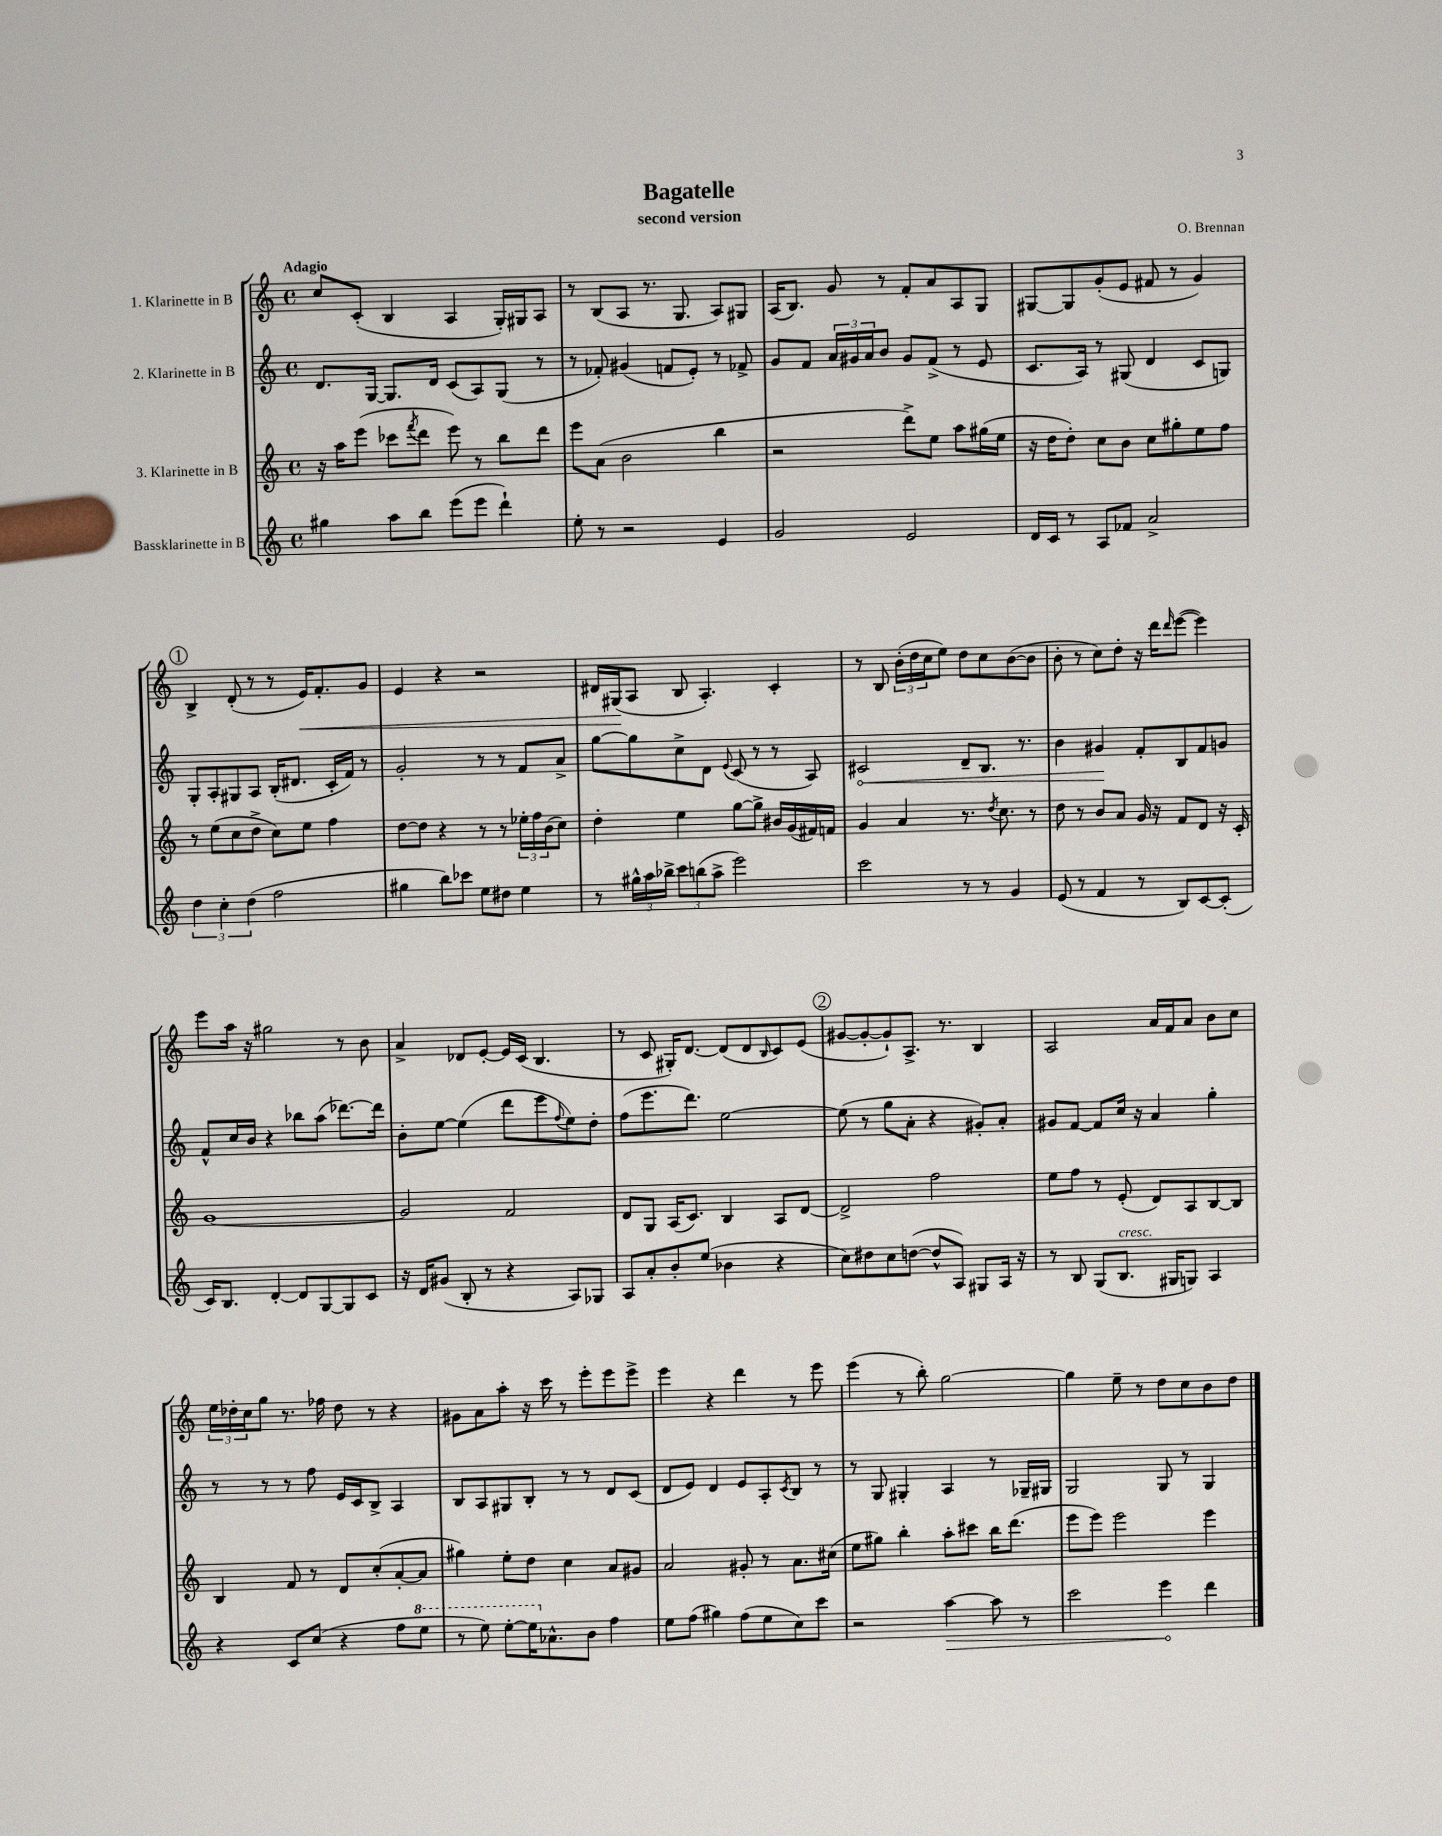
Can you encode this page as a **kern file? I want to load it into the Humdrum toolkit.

**kern	**dynam	**kern	**kern	**dynam	**kern	**dynam
*part4	*part4	*part3	*part2	*part2	*part1	*part1
*staff4	*staff4	*staff3	*staff2	*staff2	*staff1	*staff1
*I"Bassklarinette in B	*	*I"3. Klarinette in B	*I"2. Klarinette in B	*	*I"1. Klarinette in B	*
*clefG2	*	*clefG2	*clefG2	*	*clefG2	*
*k[]	*	*k[]	*k[]	*	*k[]	*
*M4/4	*	*M4/4	*M4/4	*	*M4/4	*
*met(c)	*	*met(c)	*met(c)	*	*met(c)	*
=1	=1	=1	=1	=1	=1	=1
!	!	!	!	!	!LO:TX:a:B:t=Adagio	!
4gg#X\	.	16r	8.d/L	.	8cc/L	.
.	.	16aa\KL	.	.	.	.
.	.	(8eee\J	.	.	(8c'/J	.
.	.	.	[16G/Jk	.	.	.
8aa\L	.	8ccc-X\L	8.G/L]	.	4B/	.
.	.	8qfff/	.	.	.	.
8bb\J	.	8ddd\J	.	.	.	.
.	.	.	16d/Jk	.	.	.
(8eee\L	.	8eee\)	(8c/L	.	4A/	.
8eee\J	.	8r	8A/)	.	.	.
4ddd`\)	.	8bb\L	(8G/J	.	16G'/LL)	.
.	.	.	.	.	16G#X/J	.
.	.	8ddd\J	8r	.	8A/J	.
=2	=2	=2	=2	=2	=2	=2
8ee'\	.	8eee\L	8r	.	8r	.
8r	.	(8a\J	8f-X'/)	.	(8B/L	.
2r	.	2b\	(4g#X/	.	8A/J	.
.	.	.	.	.	8.r	.
.	.	.	8fn/L	.	.	.
.	.	.	.	.	8.G/	.
.	.	.	8e'/J)	.	.	.
4e/	.	4bb\	8r	.	8A/L)	.
.	.	.	8f-X^/	.	8G#X/J	.
=3	=3	=3	=3	=3	=3	=3
2g/	.	2r	8g/L	.	(16A/KL	.
.	.	.	.	.	8.B/J)	.
.	.	.	8f/J	.	.	.
.	.	.	24a/LL	.	8g/	.
.	.	.	24g#X/	.	.	.
.	.	.	24a/J	.	.	.
.	.	.	8b/J	.	8r	.
2e/	.	8ddd^\L)	8g#/L	.	8f'/L	.
.	.	8ee\J	(8f^/J	.	8a/	.
.	.	8aa\L	8r	.	8A/	.
.	.	(16gg#X\L	8e/	.	8G/J	.
.	.	16ee\JJ	.	.	.	.
=4	=4	=4	=4	=4	=4	=4
16d/LL	.	16r	8.c/L	.	[8G#X/L	.
16c/JJ	.	16dd\KL	.	.	.	.
8r	.	8dd'\J)	.	.	8G#/]	.
.	.	.	16A/Jk)	.	.	.
8A/L	.	8cc\L	8r	.	(8g'/	.
8f-X/J	.	8b\J	(8G#X/	.	8e/J	.
2a^/	.	8cc\L	4d/	.	8f#X/	.
.	.	8gg#X'\	.	.	8r	.
.	.	8ee\	8c/L	.	4g/)	.
.	.	8ff\J	8Gn/J)	.	.	.
!!LO:LB:g=z
!!LO:REH:place=s1:t=1
=5	=5	=5	=5	=5	=5	=5
6dd\	.	8r	8G'/L	.	4B^/	.
.	.	(8ee\L	8A'/	.	.	.
6cc'\	.	.	.	.	.	.
.	.	8cc\	8G#X/	.	(8d'/	.
(6dd\	.	.	.	.	.	.
.	.	8dd^\J	8A/J	.	8r	.
2ff\	.	8cc\L)	(16B'/KL	.	8r	.
.	.	.	8.d#X/J	.	.	.
!	!	!	!	!	!	!LO:HP:b
.	.	8ee\J	.	.	16e/KL)	<
.	.	.	.	.	8.f'/	.
.	.	4ff\	16c'/LL	.	.	.
.	.	.	16f/JJ)	.	.	.
.	.	.	8r	.	8g/J	.
=6	=6	=6	=6	=6	=6	=6
4gg#X\	.	[8dd\L	2g'/	.	4e/	.
.	.	8dd\J]	.	.	.	.
8bb\L)	.	4r	.	.	4r	.
8ccc-X\J	.	.	.	.	.	.
8ee\L	.	8r	8r	.	2r	.
8dd#X\J	.	8r	8r	.	.	.
4ee\	.	24ee-X'\LL	8f/L	.	.	.
.	.	24ff\	.	.	.	.
.	.	(24b\J	.	.	.	.
.	.	8cc\J)	8a^/J	.	.	.
=7	=7	=7	=7	=7	=7	=7
8r	.	4dd'\	[8gg\L	.	16d#X/LL	.
.	.	.	.	.	(16G#X/J	.
24gg#X^^\LL	.	.	8gg\]	.	8A/J	[
24aa\	.	.	.	.	.	.
24bb-X^\JJ	.	.	.	.	.	.
12ccc\L	.	4ee\	8cc^\	.	8B/	.
(12bbn\	.	.	.	.	.	.
.	.	.	8d\J	.	4.A'/)	.
12aa^\J	.	.	.	.	.	.
.	.	.	8qqe/	.	.	.
2eee\)	.	[8gg\L	(8c/	.	.	.
.	.	8gg^\J]	8r	.	.	.
.	.	16b#X/LL	8r	.	4c'/	.
.	.	(16g/	.	.	.	.
.	.	16f#X/)	8A/)	.	.	.
.	.	16fn/JJ	.	.	.	.
=8	=8	=8	=8	=8	=8	=8
!	!	!	!	!LO:HP:b	!	!
2ccc\	.	4g/	2c#X/	<	8r	.
.	.	.	.	.	8B/	.
.	.	4a/	.	.	(24b'\LL	.
.	.	.	.	.	24dd\	.
.	.	.	.	.	24cc\J	.
.	.	.	.	.	8ee\J)	.
8r	.	8.r	8d~/L	.	8dd\L	.
8r	.	.	8.B/J	.	8cc\	.
.	.	8qdd/	.	.	.	.
.	.	8.cc\	.	.	.	.
4g/	.	.	.	.	([8b\	.
.	.	.	8.r	.	.	.
.	.	8r	.	.	8b\J]	.
=9	=9	=9	=9	=9	=9	=9
(8e/	.	8dd\	4b\	.	8b'\	.
8r	.	8r	.	.	8r	.
4f/	.	8b/L	4g#X/	.	8cc\L)	.
.	.	8a/J	.	.	8dd'\J	.
8r	.	16g/	8f'/L	[	16r	.
.	.	16r	.	.	16ddd\KL	.
.	.	.	.	.	16qqddd/	.
8B/L)	.	8f/L	8B/	.	([8eee\J	.
[8c/	.	8d/J	8f/	.	4eee\])	.
(8c'/J]	.	16r	8gn/J	.	.	.
.	.	16c'/	.	.	.	.
!!LO:LB:g=z
=10	=10	=10	=10	=10	=10	=10
16c/KL)	.	[1g	8f^^/L	.	8eee\L	.
8.B/J	.	.	.	.	.	.
.	.	.	16cc/L	.	16aa\Jk	.
.	.	.	16b/JJ	.	16r	.
[4d'/	.	.	4r	.	2gg#X\	.
8d/L]	.	.	8bb-X\L	.	.	.
[8G/	.	.	(8aa\J	.	.	.
8G/]	.	.	[8.ddd-X\L)	.	8r	.
8c/J	.	.	.	.	8b\	.
.	.	.	16ddd-\Jk]	.	.	.
=11	=11	=11	=11	=11	=11	=11
16r	.	2g/]	8b'\L	.	4a^/	.
16d/KL	.	.	.	.	.	.
(8g#X/J	.	.	[8ee\J	.	.	.
8B'/	.	.	(4ee\]	.	8d-X/L	.
8r	.	.	.	.	[8e'/J	.
4r	.	2f/	8ddd\L	.	16e/LL]	.
.	.	.	.	.	(16c/JJ	.
.	.	.	8eee\	.	4.B/	.
.	.	.	8qqff/	.	.	.
8A/L)	.	.	8ee\)	.	.	.
8G-X/J	.	.	8dd'\J	.	.	.
=12	=12	=12	=12	=12	=12	=12
8A/L	.	8d/L	(8ff\L	.	8r	.
8a'/	.	8G/J	8.eee\	.	8c/	.
8b'/	.	(16A/KL	.	.	16G#X'/KL)	.
.	.	8.c/J)	8.ddd\J)	.	[8.d/J	.
(8ee/J	.	.	.	.	.	.
4b-X\	.	4B/	[2ee\	.	(8d/L]	.
.	.	.	.	.	8d/	.
.	.	.	.	.	16qqB/	.
4r	.	8A/L	.	.	8c/)	.
.	.	[8d/J	.	.	(8e/J	.
!!LO:REH:place=s1:t=2
=13	=13	=13	=13	=13	=13	=13
8cc\L)	.	2d^/]	(8ee\]	.	[8g#X/L	.
8dd#X\	.	.	8r	.	8g#'/_	.
8cc\	.	.	8gg\L	.	8g#`/])	.
([8ddn\J	.	.	8a'\J	.	8.A^/J	.
8dd^^/L]	.	2ff\	4r	.	.	.
.	.	.	.	.	8.r	.
8A/J)	.	.	.	.	.	.
8G#X/L	.	.	8g#X'/L)	.	4B/	.
16A/Jk	.	.	8a'/J	.	.	.
16r	.	.	.	.	.	.
=14	=14	=14	=14	=14	=14	=14
8r	.	8ee\L	8g#X/L	.	2A/	.
8B/	.	8ff\J	[8f/J	.	.	.
(8G/L	.	8r	8f/L]	.	.	.
!LO:TX:a:i:t=cresc.	!	!	!	!	!	!
8.B/J	.	(8e'/	16cc/Jk	.	.	.
.	.	.	16r	.	.	.
.	.	8d/L)	4a/	.	16a/LL	.
16G#X/KL	.	.	.	.	16f/J	.
8Gn/J)	.	8A/	.	.	8a/J	.
4A/	.	[8B/	4gg'\	.	8b\L	.
.	.	8B/J]	.	.	8cc\J	.
!!LO:LB:g=z
=15	=15	=15	=15	=15	=15	=15
4r	.	4B/	8r	.	24ee\LL	.
.	.	.	.	.	24dd-X'\	.
.	.	.	.	.	24cc\J	.
.	.	.	8r	.	8gg\J	.
8c/L	.	8f/	8r	.	8.r	.
(8cc/J	.	8r	8ff\	.	.	.
.	.	.	.	.	16ff-X\	.
4r	.	8d/L	16e/LL	.	8dd-\	.
.	.	.	16c/J	.	.	.
.	.	(8cc'/	8B^/J	.	8r	.
8ff\L	.	[8a'/	4A/	.	4r	.
*8va	*	*	*	*	*	*
8eee\J	.	8a/J]	.	.	.	.
=16	=16	=16	=16	=16	=16	=16
8r	.	4gg#X\)	8B/L	.	8g#X\L	.
8eee\)	.	.	8A/	.	8a\	.
[8eee'\L	.	8ee'\L	8G#X/	.	8aa'\J	.
16eee\K]	.	8dd\J	8B'/J	.	16r	.
*X8va	*	*	*	*	*	*
8.a-X^^\	.	.	.	.	16ccc\	.
.	.	4cc\	8r	.	8r	.
8b\J	.	.	8r	.	8eee'\L	.
4ff\	.	8a/L	8d/L	.	8eee\	.
.	.	8g#X/J	(8c/J	.	8eee^\J	.
=17	=17	=17	=17	=17	=17	=17
8ee\L	.	2a/	8d/L	.	4eee\	.
(8ff\J	.	.	8e/J)	.	.	.
4gg#X\)	.	.	4d/	.	4r	.
(8ff\L	.	8g#X'/	8e/L	.	4ddd\	.
8ee\	.	8r	8A'/	.	.	.
.	.	.	8qc/	.	.	.
8cc\)	.	8.a\L	8B/J	.	8r	.
8ccc\J	.	.	8r	.	8eee\	.
.	.	(16cc#X\Jk	.	.	.	.
=18	=18	=18	=18	=18	=18	=18
2r	.	8ee\L	8r	.	(4eee\	.
.	.	8gg#X\J)	8G/	.	.	.
.	.	4bb'\	4G#X'/	.	8r	.
.	.	.	.	.	8bb'\)	.
!	!LO:HP:b	!	!	!	!	!
[4aa\	>	8aa'\L	4A/	.	[2gg\	.
.	.	8ccc#X\J	.	.	.	.
8aa\]	.	16bb\KL	8r	.	.	.
.	.	(8.ddd\J	.	.	.	.
8r	.	.	16G-X~/LL	.	.	.
.	.	.	16G#X/JJ	.	.	.
=19	=19	=19	=19	=19	=19	=19
2ccc\	.	8eee\L	2G/	.	4gg\]	.
.	.	8eee\J)	.	.	.	.
.	.	2eee\	.	.	8ee~\	.
.	.	.	.	.	8r	.
4eee\	.	.	8G/	.	8dd\L	.
.	.	.	8r	.	8cc\	.
4ddd\	]	4eee\	4G/	.	8b\	.
.	.	.	.	.	8dd\J	.
==	==	==	==	==	==	==
*-	*-	*-	*-	*-	*-	*-
